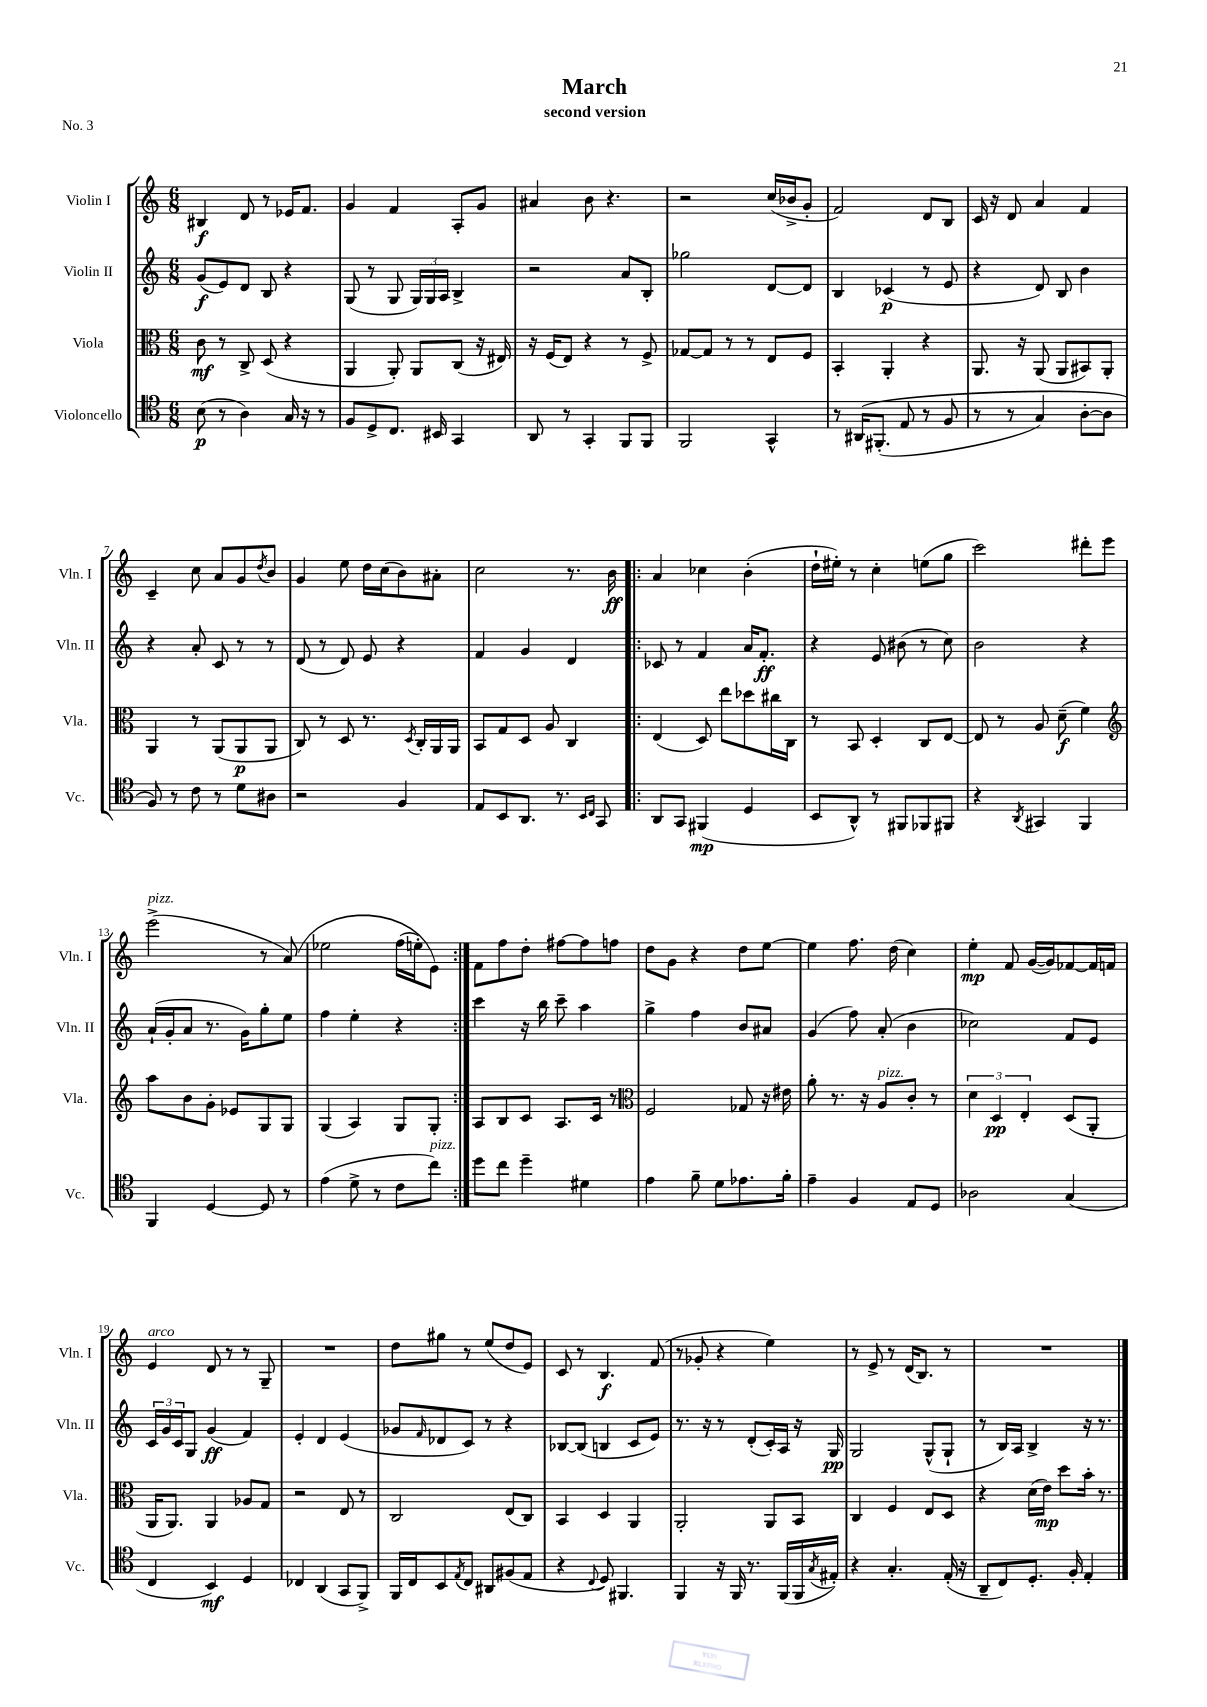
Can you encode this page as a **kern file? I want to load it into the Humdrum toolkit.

**kern	**dynam	**kern	**dynam	**kern	**dynam	**kern	**dynam
*part4	*part4	*part3	*part3	*part2	*part2	*part1	*part1
*staff4	*staff4	*staff3	*staff3	*staff2	*staff2	*staff1	*staff1
*I"Violoncello	*	*I"Viola	*	*I"Violin II	*	*I"Violin I	*
*I'Vc.	*	*I'Vla.	*	*I'Vln. II	*	*I'Vln. I	*
*clefC4	*	*clefC3	*	*clefG2	*	*clefG2	*
*k[]	*	*k[]	*	*k[]	*	*k[]	*
*M6/8	*	*M6/8	*	*M6/8	*	*M6/8	*
=1	=1	=1	=1	=1	=1	=1	=1
(8B\	p	8c\	mf	(8g/L	f	4B#X/	f
8r	.	8r	.	8e/)	.	.	.
4A\)	.	8C^/	.	8d/J	.	8d/	.
.	.	(8D/	.	8B/	.	8r	.
16G/	.	4r	.	4r	.	16e-X/KL	.
16r	.	.	.	.	.	8.f/J	.
8r	.	.	.	.	.	.	.
=2	=2	=2	=2	=2	=2	=2	=2
8F/L	.	4AA/	.	(8G/	.	4g/	.
8D^/	.	.	.	8r	.	.	.
8.C/J	.	8AA'/)	.	8G/	.	4f/	.
.	.	8AA/L	.	24G/LL)	.	.	.
.	.	.	.	24G/	.	.	.
16BB#X/	.	.	.	.	.	.	.
.	.	.	.	24A/JJ	.	.	.
4GG/	.	(8C/J	.	4B^/	.	8A'/L	.
.	.	16r	.	.	.	8g/J	.
.	.	16E#X/)	.	.	.	.	.
=3	=3	=3	=3	=3	=3	=3	=3
8AA/	.	16r	.	2r	.	4a#X/	.
.	.	(16F/KL	.	.	.	.	.
8r	.	8E/J)	.	.	.	.	.
4GG'/	.	4r	.	.	.	8b\	.
.	.	.	.	.	.	4.r	.
8FF/L	.	8r	.	8a/L	.	.	.
8FF/J	.	8F^/	.	8B'/J	.	.	.
=4	=4	=4	=4	=4	=4	=4	=4
2FF/	.	[8G-X/L	.	2gg-X\	.	2r	.
.	.	8G-/J]	.	.	.	.	.
.	.	8r	.	.	.	.	.
.	.	8r	.	.	.	.	.
4GG^^/	.	8E/L	.	[8d/L	.	(16cc/LL	.
.	.	.	.	.	.	16b-X^/J	.
.	.	8F/J	.	8d/J]	.	8g'/J	.
=5	=5	=5	=5	=5	=5	=5	=5
8r	.	4BB'/	.	4B/	.	2f/)	.
(16AA#X/KL	.	.	.	.	.	.	.
(8.FF#X'/J	.	.	.	.	.	.	.
.	.	4AA'/	.	(4c-X/	p	.	.
8E/	.	.	.	.	.	.	.
8r	.	4r	.	8r	.	8d/L	.
8F/	.	.	.	8e/	.	8B/J	.
=6	=6	=6	=6	=6	=6	=6	=6
8r	.	8.AA/	.	4r	.	16c/	.
.	.	.	.	.	.	16r	.
8r	.	.	.	.	.	8d/	.
.	.	16r	.	.	.	.	.
4G/)	.	(8AA/	.	8d/)	.	4a/	.
.	.	8AA/L	.	8B/	.	.	.
[8A'\L	.	8BB#X/)	.	4b\	.	4f/	.
8A\J]	.	8AA'/J	.	.	.	.	.
!!LO:LB:g=z
=7	=7	=7	=7	=7	=7	=7	=7
8F/)	.	4AA/	.	4r	.	4c~/	.
8r	.	.	.	.	.	.	.
8c\	.	8r	.	8a'/	.	8cc\	.
8r	.	(8AA/L	.	8c/	.	8a/L	.
8d\L	.	8AA/	p	8r	.	8g/	.
.	.	.	.	.	.	8qdd/	.
8A#X\J	.	8AA/J	.	8r	.	8b/J	.
=8	=8	=8	=8	=8	=8	=8	=8
2r	.	8C/)	.	(8d/	.	4g/	.
.	.	8r	.	8r	.	.	.
.	.	8D/	.	8d/)	.	8ee\	.
.	.	8.r	.	8e/	.	16dd\LL	.
.	.	.	.	.	.	(16cc\J	.
4F/	.	.	.	4r	.	8b\)	.
.	.	8qD/	.	.	.	.	.
.	.	16C'/LL	.	.	.	.	.
.	.	16AA/	.	.	.	8a#X'\J	.
.	.	16AA/JJ	.	.	.	.	.
=9	=9	=9	=9	=9	=9	=9	=9
8E/L	.	8BB/L	.	4f/	.	2cc\	.
8BB/	.	8G/	.	.	.	.	.
8.AA/J	.	8D/J	.	4g/	.	.	.
.	.	8A/	.	.	.	.	.
8.r	.	.	.	.	.	.	.
.	.	4C/	.	4d/	.	8.r	.
16qqBB/LL	.	.	.	.	.	.	.
16qqC/JJ	.	.	.	.	.	.	.
8GG/	.	.	.	.	.	.	.
.	.	.	.	.	.	16b\	ff
=10!|:	=10!|:	=10!|:	=10!|:	=10!|:	=10!|:	=10!|:	=10!|:
8AA/L	.	(4E/	.	8c-X/	.	4a/	.
8GG/J	.	.	.	8r	.	.	.
(4FF#X/	mp	8D/)	.	4f/	.	4cc-X\	.
.	.	8ee\L	.	.	.	.	.
4D/	.	8dd-X\	.	16a/KL	.	(4b'\	.
.	.	.	.	8.f'/J	ff	.	.
.	.	16cc#X\L	.	.	.	.	.
.	.	16C\JJ	.	.	.	.	.
=11	=11	=11	=11	=11	=11	=11	=11
8BB/L	.	8r	.	4r	.	16dd`\LL	.
.	.	.	.	.	.	16ee#X'\JJ)	.
8AA^^/J)	.	8BB/	.	.	.	8r	.
8r	.	4D'/	.	8e/	.	4cc'\	.
8FF#X/L	.	.	.	(8b#X\	.	.	.
8FF-X/	.	8C/L	.	8r	.	(8een\L	.
8FF#X/J	.	[8E/J	.	8cc\)	.	8gg\J	.
=12	=12	=12	=12	=12	=12	=12	=12
4r	.	8E/]	.	2b\	.	2ccc\)	.
.	.	8r	.	.	.	.	.
8qAA/	.	.	.	.	.	.	.
4GG#X/	.	8A/	.	.	.	.	.
.	.	(8d~\	f	.	.	.	.
4FF/	.	4f\)	.	4r	.	8ddd#X'\L	.
.	.	.	.	.	.	8eee\J	.
!!LO:LB:g=z
=13	=13	=13	=13	=13	=13	=13	=13
*	*	*clefG2	*	*	*	*	*
!	!	!	!	!	!	!LO:TX:a:i:t=pizz.	!
4FF/	.	8aa\L	.	(16a`/LL	.	(2eee^\	.
.	.	.	.	16g'/J	.	.	.
.	.	8b\	.	8a/J	.	.	.
[4D/	.	8g'\J	.	8.r	.	.	.
.	.	8e-X/L	.	.	.	.	.
.	.	.	.	16g\KL)	.	.	.
8D/]	.	8G/	.	8gg'\	.	8r	.
8r	.	8G/J	.	8ee\J	.	(8a/)	.
=14	=14	=14	=14	=14	=14	=14	=14
(4e\	.	(4G/	.	4ff\	.	2ee-X\	.
8d^\	.	4A/)	.	4ee'\	.	.	.
8r	.	.	.	.	.	.	.
8c\L	.	8G/L	.	4r	.	(16ff\LL	.
.	.	.	.	.	.	16een'\J)	.
!LO:TX:a:i:t=pizz.	!	!	!	!	!	!	!
8cc\J)	.	8G'/J	.	.	.	8e\J)	.
=15:|!	=15:|!	=15:|!	=15:|!	=15:|!	=15:|!	=15:|!	=15:|!
8dd\L	.	8A/L	.	4ccc\	.	8f\L	.
8cc\J	.	8B/	.	.	.	8ff\	.
4dd~\	.	8c/J	.	16r	.	8dd'\J	.
.	.	.	.	16bb\	.	.	.
.	.	8.A/L	.	8ccc~\	.	[8ff#X\L	.
4d#X\	.	.	.	4aa\	.	8ff#\]	.
.	.	16c/Jk	.	.	.	.	.
.	.	8r	.	.	.	8ffn\J	.
=16	=16	=16	=16	=16	=16	=16	=16
*	*	*clefC3	*	*	*	*	*
4e\	.	2F/	.	4gg^\	.	8dd\L	.
.	.	.	.	.	.	8g\J	.
8f~\	.	.	.	4ff\	.	4r	.
8d\L	.	.	.	.	.	.	.
8.e-X\	.	8G-X/	.	8b/L	.	8dd\L	.
.	.	16r	.	8a#X/J	.	[8ee\J	.
16f'\Jk	.	16e#X\	.	.	.	.	.
=17	=17	=17	=17	=17	=17	=17	=17
4e~\	.	8a'\	.	(4g/	.	4ee\]	.
.	.	8.r	.	.	.	.	.
4F/	.	.	.	8ff\)	.	8.ff\	.
.	.	16r	.	.	.	.	.
!	!	!LO:TX:a:i:t=pizz.	!	!	!	!	!
.	.	8A/L	.	(8a'/	.	.	.
.	.	.	.	.	.	(16dd\	.
8E/L	.	8c'/J	.	4b\	.	4cc\)	.
8D/J	.	8r	.	.	.	.	.
=18	=18	=18	=18	=18	=18	=18	=18
2A-X\	.	6d\	.	2cc-X\)	.	4ee'\	mp
.	.	6D/	pp	.	.	.	.
.	.	.	.	.	.	8f/	.
.	.	6E'/	.	.	.	.	.
.	.	.	.	.	.	([16g/LL	.
.	.	.	.	.	.	16g/J])	.
(4G/	.	(8D/L	.	8f/L	.	[8f-X/	.
.	.	8AA'/J	.	8e/J	.	16f-/L]	.
.	.	.	.	.	.	16fn/JJ	.
!!LO:LB:g=z
=19	=19	=19	=19	=19	=19	=19	=19
!	!	!	!	!	!	!LO:TX:a:i:t=arco	!
4C/	.	16AA/KL	.	24c/LL	.	4e/	.
.	.	.	.	24g/	.	.	.
.	.	8.AA/J)	.	.	.	.	.
.	.	.	.	24c/J	.	.	.
.	.	.	.	8G/J	.	.	.
4BB/)	mf	4AA/	.	(4g/	ff	8d/	.
.	.	.	.	.	.	8r	.
4D/	.	8A-X/L	.	4f/)	.	8r	.
.	.	8G/J	.	.	.	8G~/	.
=20	=20	=20	=20	=20	=20	=20	=20
4C-X/	.	2r	.	4e'/	.	2.r	.
(4AA/	.	.	.	4d/	.	.	.
8GG/L	.	8E/	.	(4e/	.	.	.
8FF^/J)	.	8r	.	.	.	.	.
=21	=21	=21	=21	=21	=21	=21	=21
16FF/LL	.	2C/	.	8g-X/L	.	8dd\L	.
16C/J	.	.	.	.	.	.	.
.	.	.	.	16qqf/	.	.	.
8BB/	.	.	.	8d-X/	.	8gg#X\J	.
8qE/	.	.	.	.	.	.	.
8C/J	.	.	.	8c/J)	.	8r	.
8AA#X/L	.	.	.	8r	.	(8ee/L	.
(8F#X/	.	(8E/L	.	4r	.	8dd/	.
8E/J	.	8C/J)	.	.	.	8e/J)	.
=22	=22	=22	=22	=22	=22	=22	=22
4r	.	4BB/	.	[8B-X/L	.	8c/	.
.	.	.	.	(8B-/J]	.	8r	.
8qqC/	.	.	.	.	.	.	.
8D/)	.	4D/	.	4Bn/	.	4.B/	f
4.FF#X/	.	.	.	.	.	.	.
.	.	4AA/	.	8c/L	.	.	.
.	.	.	.	8e/J)	.	(8f/	.
=23	=23	=23	=23	=23	=23	=23	=23
4FF/	.	2AA'/	.	8.r	.	8r	.
.	.	.	.	.	.	8g-X'/	.
.	.	.	.	16r	.	.	.
16r	.	.	.	8r	.	4r	.
16FF/	.	.	.	.	.	.	.
8.r	.	.	.	(8d'/L	.	.	.
.	.	8AA/L	.	16c'/L)	.	4ee\)	.
(16FF/LL	.	.	.	16A/JJ	.	.	.
16FF/	.	8BB/J	.	16r	.	.	.
8qG/	.	.	.	.	.	.	.
16E#X'/JJ)	.	.	.	16G/	pp	.	.
=24	=24	=24	=24	=24	=24	=24	=24
4r	.	4C/	.	2G/	.	8r	.
.	.	.	.	.	.	8e^/	.
4.G'/	.	4F/	.	.	.	8r	.
.	.	.	.	.	.	(16d/KL	.
.	.	.	.	.	.	8.B/J)	.
.	.	8E/L	.	(8G^^/L	.	.	.
(16E'/	.	8D/J	.	8G`/J	.	8r	.
16r	.	.	.	.	.	.	.
=25	=25	=25	=25	=25	=25	=25	=25
8AA~/L	.	4r	.	8r	.	2.r	.
8C/)	.	.	.	16B/LL)	.	.	.
.	.	.	.	16A/JJ	.	.	.
8.D'/J	.	(16d\LL	.	4B^/	.	.	.
.	.	16e\JJ)	mp	.	.	.	.
.	.	8dd\L	.	.	.	.	.
16F'/	.	.	.	.	.	.	.
4E'/	.	16b'\Jk	.	16r	.	.	.
.	.	8.r	.	8.r	.	.	.
==	==	==	==	==	==	==	==
*-	*-	*-	*-	*-	*-	*-	*-
